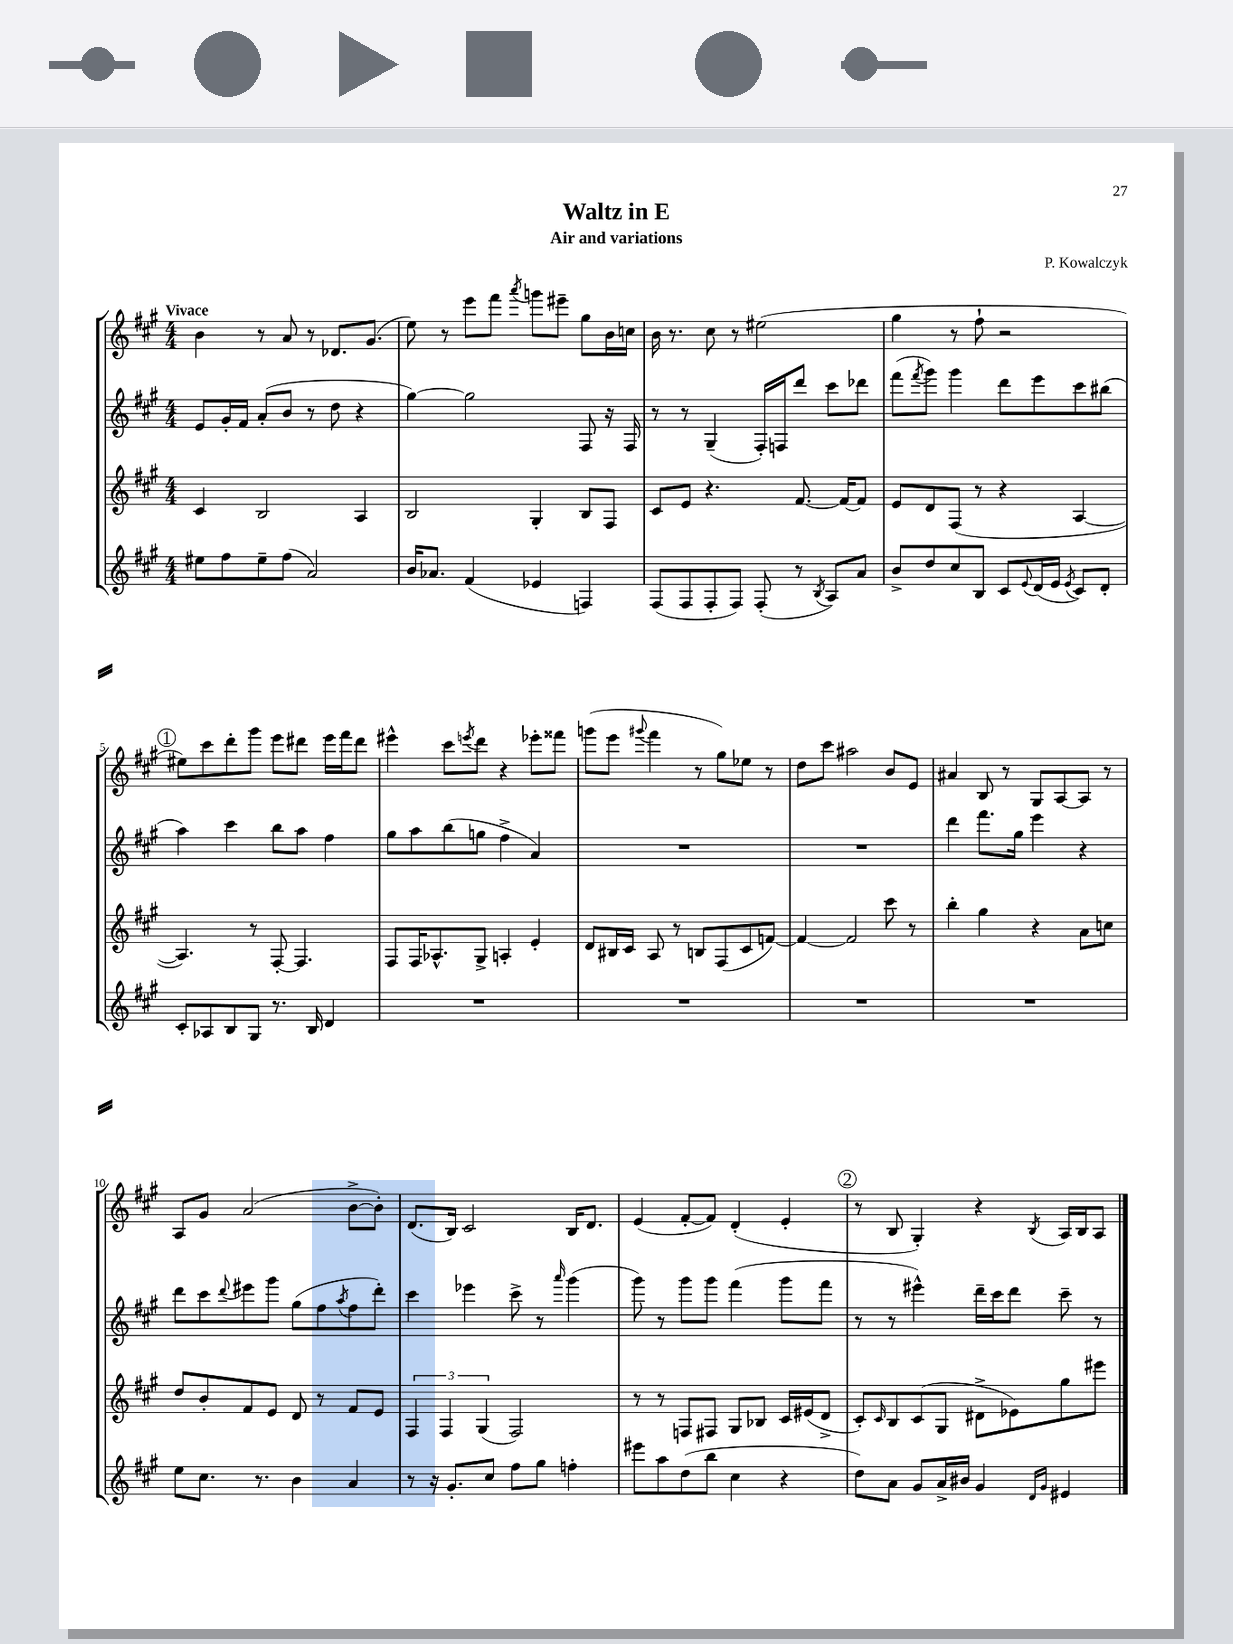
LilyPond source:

\header { title = "Waltz in E" composer = "P. Kowalczyk" subtitle = "Air and variations" }
<<
\new StaffGroup <<
\new Staff = "s0" {
    \clef treble \key a \major \numericTimeSignature \time 4/4 \tempo "Vivace"
    b'4 r8 a'8 r8 des'8. gis'8.( |
    e''8) r8 e'''8 fis'''8 \acciaccatura { a'''8 } g'''8 eis'''8-- gis''8 b'16 c''16 |
    b'16 r8. cis''8 r8 eis''2( |
    gis''4 r8 fis''8-! r2 |
    \mark \markup { \circle "1" } eis''8) cis'''8 d'''8-. gis'''8 e'''8 dis'''8 e'''16 fis'''16 dis'''8 |
    eis'''4-^ cis'''8 \acciaccatura { e'''8 } d'''8 r4 ees'''8-. fisis'''8 |
    g'''8( e'''8 \appoggiatura { gis'''8 } fis'''4 r8 gis''8) ees''8 r8 |
    d''8 cis'''8 ais''2 b'8 e'8 |
    ais'4 b8 r8 gis8 a8~ a8 r8 |
    a8 gis'8 a'2( b'8~-> b'8-.) |
    d'8.( b16) cis'2 b16 d'8. |
    e'4( fis'8~-. fis'8) d'4-.( e'4-. |
    \mark \markup { \circle "2" } r8 b8 gis4-.) r4 \acciaccatura { b8 } a16 b16 a8 \bar "|." |
}
\new Staff = "s1" {
    \clef treble \key a \major \numericTimeSignature \time 4/4
    e'8 gis'16-. fis'16 a'8-.( b'8 r8 d''8 r4 |
    gis''4~) gis''2 fis8 r16 fis16 |
    r8 r8 gis4--( fis16-.) f16 d'''8 cis'''8 des'''8 |
    fis'''8( \acciaccatura { fis'''8 } gis'''8) gis'''4 d'''8 e'''8 cis'''8 bis''8( |
    \mark \markup { \circle "1" } a''4) cis'''4 b''8 a''8 fis''4 |
    gis''8 a''8 b''8( g''8 fis''4-> a'4) |
    R1 |
    R1 |
    d'''4 fis'''8. gis''16 e'''4 r4 |
    d'''8 cis'''8 \appoggiatura { d'''8 } eis'''8 gis'''8 gis''8( fis''8 \acciaccatura { a''8 } fis''8 d'''8-.) |
    cis'''4 ees'''4 cis'''8-> r8 \grace { a'''16 } gis'''4( |
    gis'''8) r8 gis'''8 gis'''8 fis'''4( gis'''8 fis'''8 |
    \mark \markup { \circle "2" } r8 r8 eis'''4-^) d'''16-- cis'''16 d'''8 cis'''8-- r8 \bar "|." |
}
\new Staff = "s2" {
    \clef treble \key a \major \numericTimeSignature \time 4/4
    cis'4 b2 a4 |
    b2 gis4-. b8 fis8 |
    cis'8 e'8 r4. fis'8.~ fis'16~ fis'8 |
    e'8 d'8 fis8( r8 r4 a4~ |
    \mark \markup { \circle "1" } a4.) r8 fis8~-. fis4. |
    fis8 fis16 aes8.-^ gis8-> a4-. e'4-. |
    d'8 bis16 cis'16 a8 r8 b8 fis8( cis'8 f'8~) |
    f'4~ f'2 cis'''8 r8 |
    b''4-. gis''4 r4 a'8 c''8 |
    d''8 b'8-. fis'8 e'8 d'8 r8 fis'8 e'8 |
    \tuplet 3/2 { fis4 fis4 gis4( } fis2) |
    r8 r8 f8 fis8 gis8 bes8 cis'16 eis'16( d'8-> |
    \mark \markup { \circle "2" } cis'8-.) \grace { cis'16 } b8 cis'8( gis8 dis'8-> ees'8) gis''8 eis'''8 \bar "|." |
}
\new Staff = "s3" {
    \clef treble \key a \major \numericTimeSignature \time 4/4
    eis''8 fis''8 eis''8-- fis''8( a'2) |
    b'16 aes'8. fis'4( ees'4 f4) |
    fis8( fis8 fis8-. fis8) fis8-.( r8 \acciaccatura { b8 } a8) a'8 |
    b'8-> d''8 cis''8 b8 cis'8 \appoggiatura { e'8 } d'16( e'16 \acciaccatura { e'8 } cis'8) d'8-. |
    \mark \markup { \circle "1" } cis'8-. aes8 b8 gis8 r8. b16 d'4 |
    R1 |
    R1 |
    R1 |
    R1 |
    e''8 cis''8. r8. b'4 a'4 |
    r8 r16 gis'8.-. cis''8 fis''8 gis''8 f''4-. |
    eis'''8 a''8 d''8( b''8 cis''4 r4 |
    \mark \markup { \circle "2" } d''8) a'8 gis'8 a'16-> bis'16 gis'4 \grace { d'16 gis'16 } eis'4 \bar "|." |
}
>>
>>
